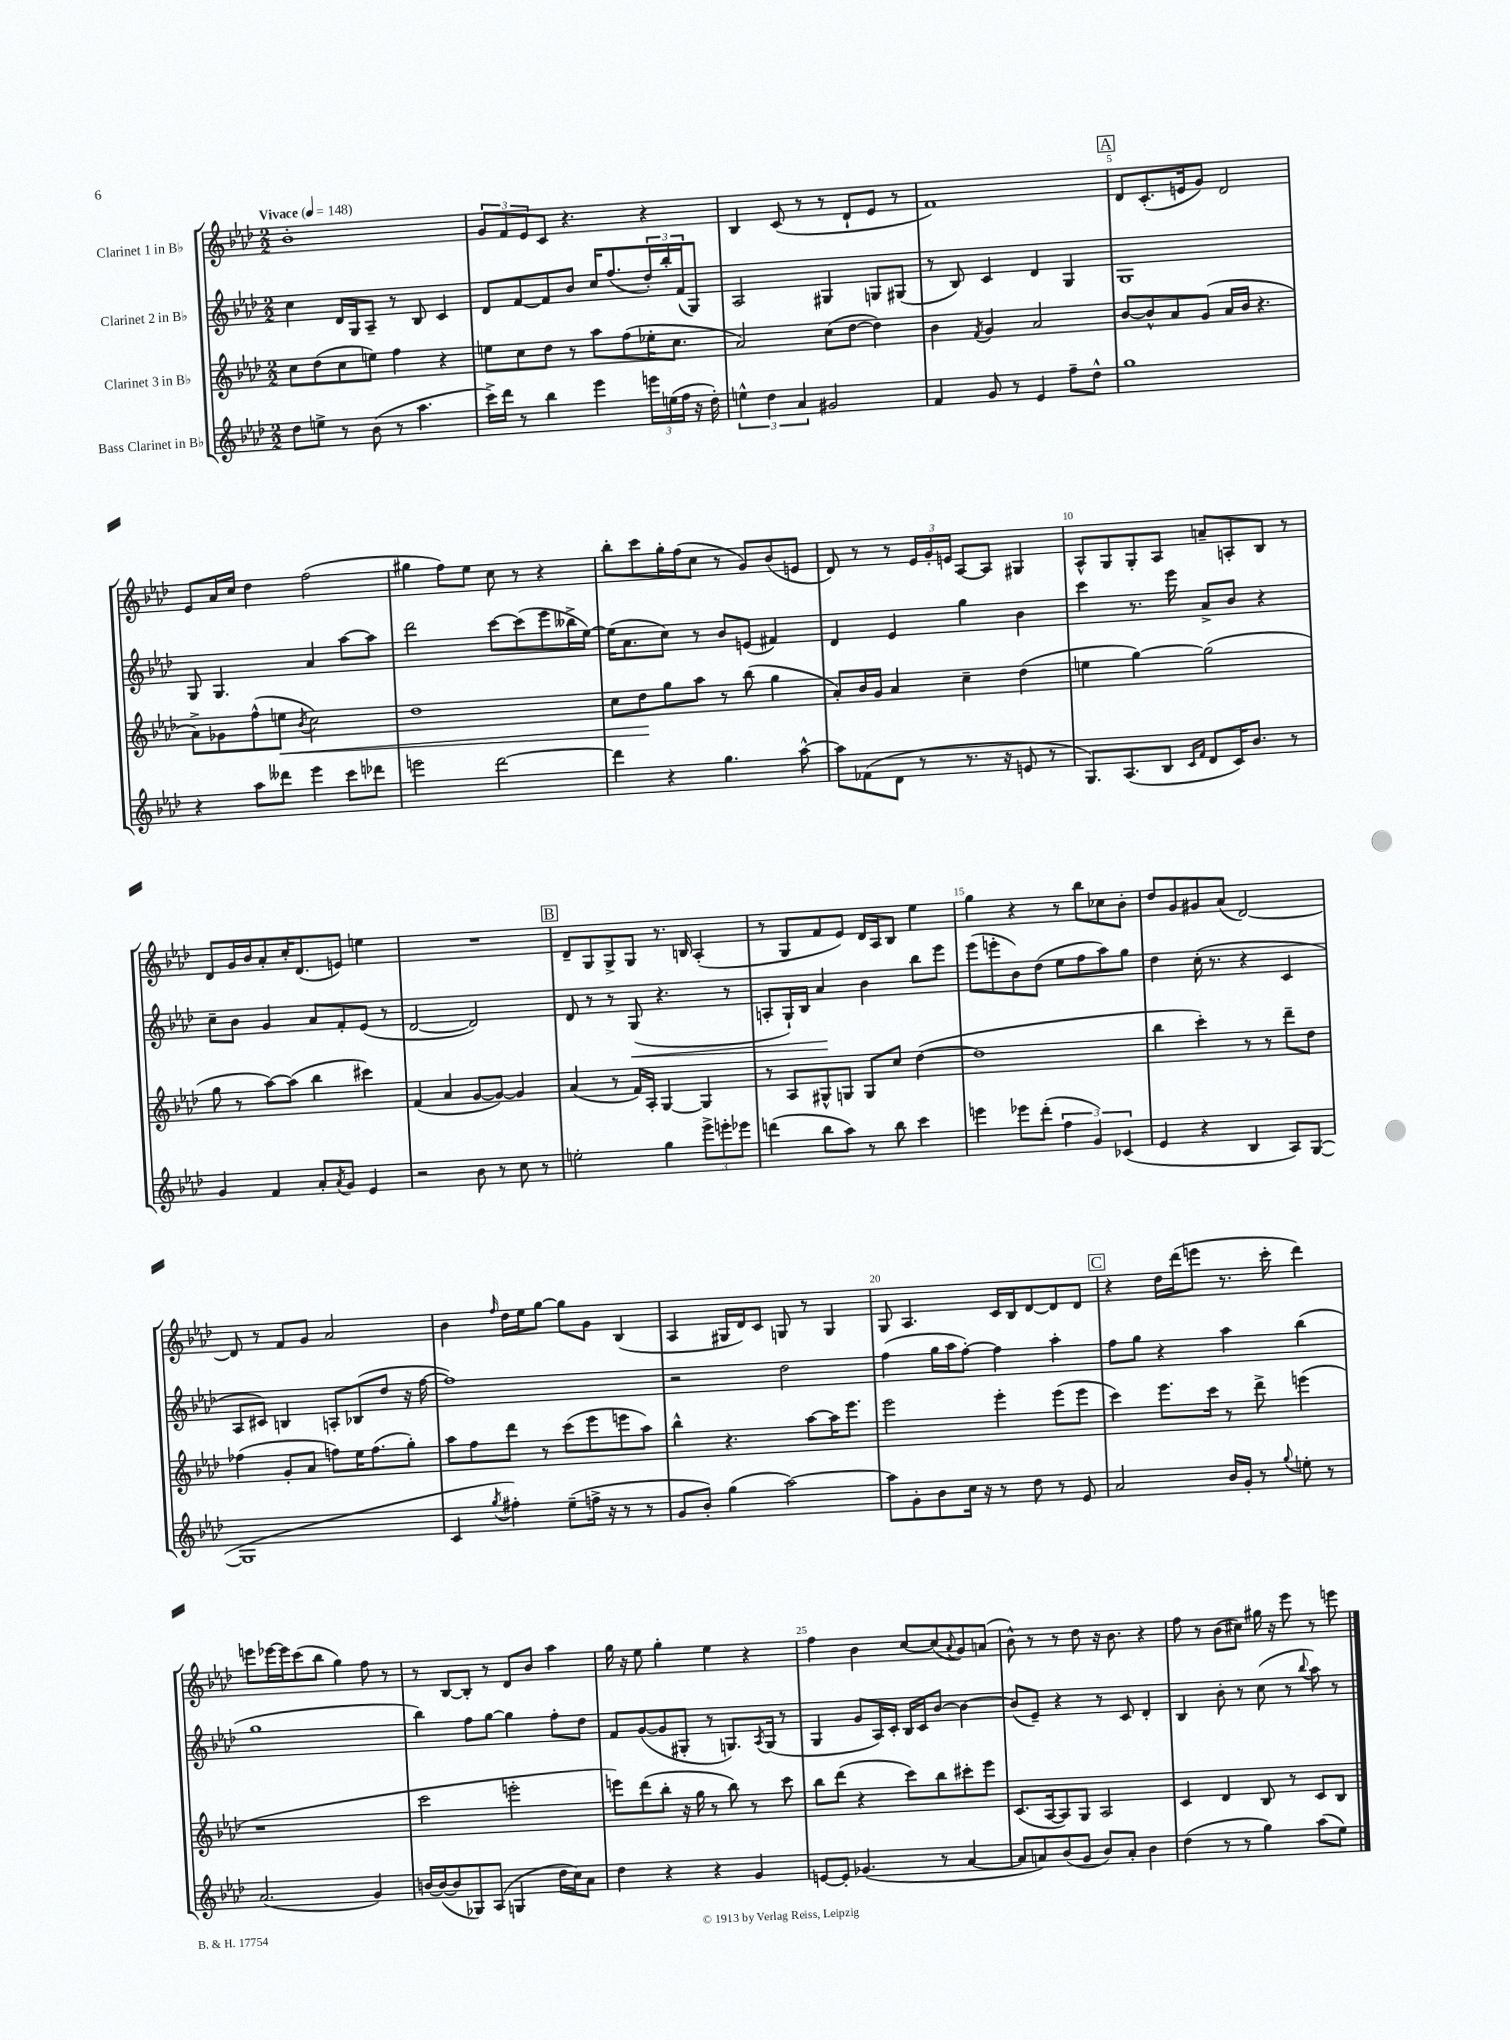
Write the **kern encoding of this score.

**kern	**kern	**dynam	**kern	**dynam	**kern
*part4	*part3	*part3	*part2	*part2	*part1
*staff4	*staff3	*staff3	*staff2	*staff2	*staff1
*I"Bass Clarinet in B♭	*I"Clarinet 3 in B♭	*	*I"Clarinet 2 in B♭	*	*I"Clarinet 1 in B♭
*clefG2	*clefG2	*	*clefG2	*	*clefG2
*k[b-e-a-d-]	*k[b-e-a-d-]	*	*k[b-e-a-d-]	*	*k[b-e-a-d-]
*M2/2	*M2/2	*	*M2/2	*	*M2/2
*MM148	*MM148	*	*MM148	*	*MM148
=1	=1	=1	=1	=1	=1
!	!	!	!	!	!LO:TX:a:B:t=Vivace
8dd-\L	8cc\L	.	4cc\	.	1b-'
8een^\J	(8dd-\	.	.	.	.
8r	8cc\	.	16d-/LL	.	.
.	.	.	16G/J	.	.
(8b-\	8een\J)	.	8A-~/J	.	.
8r	4ff\	.	8r	.	.
4.aa-\	.	.	8B-/	.	.
.	4r	.	4c/	.	.
=2	=2	=2	=2	=2	=2
16ccc^\LL)	8een\L	.	8d-/L	.	12g/L
16ddd-\JJ	.	.	.	.	.
.	.	.	.	.	12f/
8r	8cc\	.	[8f/	.	.
.	.	.	.	.	12e-/
4bb-\	8dd-\J	.	8f/]	.	8c/J
.	8r	.	8b-/J	.	4.r
4eee-\	8aa-\L	.	16cc/KL	.	.
.	.	.	(8.ff/	.	.
.	(8ff\	.	.	.	.
24eeen\LL	16ee-X'\K	.	24dd-'/L)	.	4r
(24een\	.	.	24bb-'/	.	.
.	8.cc\J	.	.	.	.
24ff\JJ	.	.	(24f/J	.	.
16r	.	.	8G/J)	.	.
16dd-'\)	.	.	.	.	.
=3	=3	=3	=3	=3	=3
6een^^\	2a-/)	.	2A-/	.	4B-/
6dd-\	.	.	.	.	.
.	.	.	.	.	(8c/
6a-/	.	.	.	.	.
.	.	.	.	.	8r
2g#X/	(8cc\L	.	4G#X/	.	8r
.	[8dd-\J	.	.	.	8d-`/L
.	4dd-\])	.	8Gn/L	.	8e-/J
.	.	.	(8G#X/J	.	8r
=4	=4	=4	=4	=4	=4
4f/	4b-\	.	8r	.	1f)
.	.	.	8B-/)	.	.
.	8qf/	.	.	.	.
8g/	4g/	.	4c/	.	.
8r	.	.	.	.	.
4e-/	2a-/	.	4d-/	.	.
8ff~\L	.	.	4G/	.	.
8dd-^^\J	.	.	.	.	.
!!LO:REH:place=s1:t=A
=5	=5	=5	=5	=5	=5
1gg	[8b-/L	.	1G	.	8d-/L
.	8b-^^/]	.	.	.	(8.c'/
.	8a-/	.	.	.	.
.	.	.	.	.	16en/k
.	(8g/J	.	.	.	8g/J)
.	16a-/LL	.	.	.	2d-/
.	16b-/JJ	.	.	.	.
.	4.r	.	.	.	.
!!LO:LB:g=z
=6	=6	=6	=6	=6	=6
4r	8a-^\L)	.	8G/	.	8e-/L
.	8g-X\	.	4.G/	.	16a-/L
.	.	.	.	.	16cc/JJ
8aa-\L	(8ff^^\	.	.	.	4dd-\
!	!	!LO:HP:b	!	!	!
8ddd--X\J	8een\J	<	.	.	.
.	8qb-/	.	.	.	.
4eee-\	2cc\)	.	4a-/	.	(2ff\
8ccc\L	.	.	[8aa-\L	.	.
8ddd-X\J	.	.	8aa-\J]	.	.
=7	=7	=7	=7	=7	=7
2eeen\	1dd-	.	2ddd-\	.	4gg#X\
.	.	.	.	.	8ff\L)
.	.	.	.	.	8ee-\J
[2ddd-\	.	.	[8ccc\L	.	8cc\
.	.	.	(8ccc\]	.	8r
.	.	.	8eee-\	.	4r
.	.	.	16bb--X^\L	.	.
.	.	.	[16ee-\JJ)	.	.
=8	=8	=8	=8	=8	=8
4ddd-\]	8cc\L	.	(16ee-\KL]	.	8bb-'\L
.	.	.	8.a-\	.	.
.	8dd-\	.	.	.	8ccc\
4r	8gg\	[	8cc\J)	.	16gg'\L
.	.	.	.	.	(16ff\J
.	8aa-\J	.	8r	.	8cc\J
4.gg\	8r	.	8b-/L	.	8r
.	(8bb-\	.	(8en/J	.	8g/L)
.	4gg\	.	4f#X/)	.	(8b-/
[8aa-^^\	.	.	.	.	8en/J
=9	=9	=9	=9	=9	=9
8aa-\L]	8a-'/L)	.	4d-/	.	8d-/)
(8f-X\	16b-/L	.	.	.	8r
.	16g/JJ	.	.	.	.
8d-\J	4a-/	.	4e-/	.	8r
8r	.	.	.	.	24e-/LL
.	.	.	.	.	24g'/
.	.	.	.	.	24en/JJ
8.r	4cc~\	.	4gg\	.	[8A-/L
.	.	.	.	.	8A-/J]
16r	.	.	.	.	.
8en/	(4dd-\	.	4b-\	.	4G#X/
8r	.	.	.	.	.
=10	=10	=10	=10	=10	=10
8.G/L)	4een\	.	4ccc\	.	8A-^^/L
.	.	.	.	.	8G/
(8.A-/	.	.	.	.	.
.	[4gg\)	.	8.r	.	8G'/
8B-/J	.	.	.	.	8A-/J
.	.	.	16eee-\	.	.
16qqc/LL	.	.	.	.	.
16qqf/JJ	.	.	.	.	.
8d-/L	(2gg\]	.	8a-^/L	.	8an~/L
16c/K)	.	.	8b-/J	.	8An'/
8.b-/J	.	.	.	.	.
.	.	.	4r	.	8B-/J
8r	.	.	.	.	8r
!!LO:LB:g=z
=11	=11	=11	=11	=11	=11
4g/	8gg\	.	8cc~\L	.	8d-/L
.	8r	.	8b-\J	.	16g/L
.	.	.	.	.	16b-/J
4f/	[8aa-\L)	.	4g/	.	8a-'/
.	(8aa-\J]	.	.	.	16cc'/K
.	.	.	.	.	(8.d-/
8a-'/L	4bb-\	.	8a-/L	.	.
8qa-/	.	.	.	.	.
8g/J	.	.	8f'/	.	8en/J)
4e-/	4ccc#X\)	.	(8e-/J	.	4een\
.	.	.	8r	.	.
=12	=12	=12	=12	=12	=12
2r	(4f/	.	[2d-/	.	1r
.	4a-/	.	.	.	.
8b-\	[8g/L	.	2d-/])	.	.
8r	8g/J_)	.	.	.	.
8cc\	4g/]	.	.	.	.
8r	.	.	.	.	.
!!LO:REH:place=s1:t=B
=13	=13	=13	=13	=13	=13
2een'\	(4a-/	.	8d-/	.	8d-~/L
.	.	.	8r	.	8G/
.	8r	.	8r	.	8G^/
!	!	!	!	!LO:HP:b	!
.	16f/LL)	.	(8G/	<	8G/J
.	16A-'/JJ	.	.	.	.
4gg\	[4G/	.	4.r	.	8.r
.	.	.	.	.	16Bn/
12eee-^\L	4G/]	.	.	.	(4A-'/
12eeen'\	.	.	.	.	.
.	.	.	8r	.	.
12eee-X\J	.	.	.	.	.
=14	=14	=14	=14	=14	=14
(4dddn\	8r	.	8An'/L	.	8r
.	8A-/L	.	16G`/L)	.	8G/L
.	.	.	16B-/JJ	.	.
8bb-\L	8G#X^^/	.	4a-/	.	8f/
8aa-\J)	8Gn/J	.	.	.	8e-/J)
8r	8G/L	.	4b-\	[	16d-/LL
.	.	.	.	.	16A-/J
8bb-\	8cc/J	.	.	.	8B-/J
4ccc\	([4dd-\	.	8bb-\L	.	4ee-\
.	.	.	8eee-\J	.	.
=15	=15	=15	=15	=15	=15
4eeen\	1dd-]	.	(8eee-\L	.	4gg\
.	.	.	8eeen'\	.	.
8eee-X\L	.	.	8b-\)	.	4r
(8ddd-'\J	.	.	(8dd-\J	.	.
6ff\	.	.	8ee-\L	.	8r
.	.	.	8ff\	.	8bb-\L
6g/)	.	.	.	.	.
.	.	.	8aa-\)	.	8cc-X\
(6c-X/	.	.	.	.	.
.	.	.	8gg\J	.	8b-'\J
=16	=16	=16	=16	=16	=16
4e-/	4bb-\	.	4dd-\	.	8dd-/L
.	.	.	.	.	8g/
4r	4ccc'\)	.	(16cc'\	.	8g#X/
.	.	.	8.r	.	.
.	.	.	.	.	(8a-/J
4B-/	8r	.	4r	.	[2d-/)
.	8r	.	.	.	.
8A-/L)	8ddd-~\L	.	4c/	.	.
([8G/J	8dd-\J	.	.	.	.
!!LO:LB:g=z
=17	=17	=17	=17	=17	=17
1G]	(4ff-X\	.	8A-/L	.	8d-/]
.	.	.	8c#X/J)	.	8r
.	8g'/L	.	4Bn/	.	8f/L
.	8a-/J	.	.	.	8g/J
.	8ffn\L)	.	8An'/L	.	2a-/
.	16ee-\K	.	(8B-X/	.	.
.	(8.ff\	.	.	.	.
.	.	.	8dd-/J	.	.
.	8gg'\J)	.	16r	.	.
.	.	.	[16ff\	.	.
=18	=18	=18	=18	=18	=18
4c/	8aa-\L	.	1ff])	.	4b-\
.	8ff\	.	.	.	.
8qgg/	.	.	.	.	16qqff/
4ff#X'\)	8ddd-\J	.	.	.	16dd-\LL
.	.	.	.	.	16ee-\J
.	8r	.	.	.	[8gg\J
(8ee-~\L	(8ccc\L	.	.	.	8gg\L]
16ffn^\Jk	8eee-\	.	.	.	8g\J
16r	.	.	.	.	.
8r	8eeen\	.	.	.	(4B-/
8r	8aa-\J)	.	.	.	.
=19	=19	=19	=19	=19	=19
8g/L	4bb-^^\	.	2r	.	4A-/
8b-'/J)	.	.	.	.	.
(4gg\	4.r	.	.	.	16G#X/LL
.	.	.	.	.	16d-/J)
.	.	.	.	.	8c/J
[2aa-\)	.	.	2dd-\	.	8Gn/
.	[8aa-\L	.	.	.	8r
.	16aa-\K]	.	.	.	4G/
.	8.eee-\J	.	.	.	.
=20	=20	=20	=20	=20	=20
8aa-\L]	2eee-\	.	(4ff\	.	8G/
8g'\	.	.	.	.	4.A-/
8b-\	.	.	16gg\LL	.	.
.	.	.	16aa-\J	.	.
16cc\Jk	.	.	[8ff'\J)	.	.
16r	.	.	.	.	.
8r	4eee-'\	.	4ff\]	.	16c/LL
.	.	.	.	.	16B-/J
8dd-\	.	.	.	.	[8d-/
8r	(8eee-\L	.	4aa-'\	.	8d-/]
8e-/	8eee-\J	.	.	.	8d-/J
!!LO:REH:place=s1:t=C
=21	=21	=21	=21	=21	=21
2a-/	4ccc\)	.	8ff\L	.	4r
.	.	.	8gg\J	.	.
.	8.eee-\L	.	4r	.	16dd-\LL
.	.	.	.	.	(16ddd-\J
.	.	.	.	.	8eeen\J
.	16ccc\Jk	.	.	.	.
16b-/LL	8r	.	4aa-\	.	8.r
16g'/JJ	.	.	.	.	.
8r	8ddd-^\	.	.	.	.
.	.	.	.	.	16ccc'\
8qqgg/	.	.	.	.	.
8een'\	(4eeen\	.	(4bb-\	.	4ddd-\)
8r	.	.	.	.	.
!!LO:LB:g=z
=22	=22	=22	=22	=22	=22
(2.a-/	1r	.	1gg	.	8eeen\L
.	.	.	.	.	[16eee-X\L
.	.	.	.	.	16eee-\J]
.	.	.	.	.	(8ccc\
.	.	.	.	.	8bb-\J
.	.	.	.	.	4gg\)
4g/)	.	.	.	.	8ff\
.	.	.	.	.	8r
=23	=23	=23	=23	=23	=23
[16bn/LL	2ccc\	.	4bb-\)	.	8r
(16b/J_	.	.	.	.	.
8b/]	.	.	.	.	[8B-/L
8G-X/)	.	.	8ff\L	.	8B-'/J]
(8A-/J	.	.	[8gg\J	.	8r
4Gn/	2eeen'\	.	4gg\]	.	8d-/L
.	.	.	.	.	8b-/J
16dd-\LL	.	.	8ff'\L	.	4aa-\
16cc\J)	.	.	.	.	.
8a-\J	.	.	8dd-\J	.	.
=24	=24	=24	=24	=24	=24
4dd-\	8eeen\L)	.	8f/L	.	16gg\
.	.	.	.	.	16r
.	(8ddd-\	.	([8g/	.	8ee-\
4r	8bb-'\J	.	8g/]	.	4gg'\
.	16r	.	8G#X'/J	.	.
.	16gg\	.	.	.	.
4r	8r	.	8r	.	4ee-\
.	8bb-\)	.	8.Gn/L)	.	.
4g/	8r	.	.	.	4r
.	.	.	8qA-/	.	.
.	.	.	(16G/Jk	.	.
.	8ccc\	.	8r	.	.
=25	=25	=25	=25	=25	=25
[8en/L	8bb-\L	.	4G/	.	4ff\
8e'/J]	(8ddd-\J	.	.	.	.
(4.g-X/	4r	.	8g/L	.	4b-\
.	.	.	16A-/L)	.	.
.	.	.	16c'/JJ	.	.
.	8ccc\L)	.	16B-/LL	.	[8cc/L
.	.	.	16c/J	.	.
8r	8bb-\	.	[8b-/J	.	(8cc/]
.	.	.	.	.	8qqa-/
[4a-/	8ccc#X'\	.	4b-\_	.	8g/)
.	8eee-\J	.	.	.	(8an/J
=26	=26	=26	=26	=26	=26
8a-/L]	(8.c/L	.	(8b-/L]	.	8b-^^\)
8an/)	.	.	8e-~/J)	.	8r
.	[16A-/k	.	.	.	.
(8b-/	8A-/])	.	4r	.	8r
8g/J	8G/J	.	.	.	8dd-\
8b-/L)	2A-/	.	8r	.	16r
.	.	.	.	.	8.b-\
8a'/J	.	.	8c/	.	.
4b-\	.	.	4d-'/	.	4r
=27	=27	=27	=27	=27	=27
(4dd-\	4c/	.	4B-/	.	8ff\
.	.	.	.	.	8r
8r	4d-/	.	8b-'\	.	(8b-\L
8r	.	.	8r	.	8cc#X\J)
4gg\)	8B-/	.	(8cc\	.	16gg#X\
.	.	.	.	.	16r
.	8r	.	8r	.	8eee-\
.	.	.	8qqbb-/	.	.
(8aa-\L	8c/L	.	8aa-\)	.	8r
8ee-\J)	8B-/J	.	8r	.	8eeen\
==	==	==	==	==	==
*-	*-	*-	*-	*-	*-
